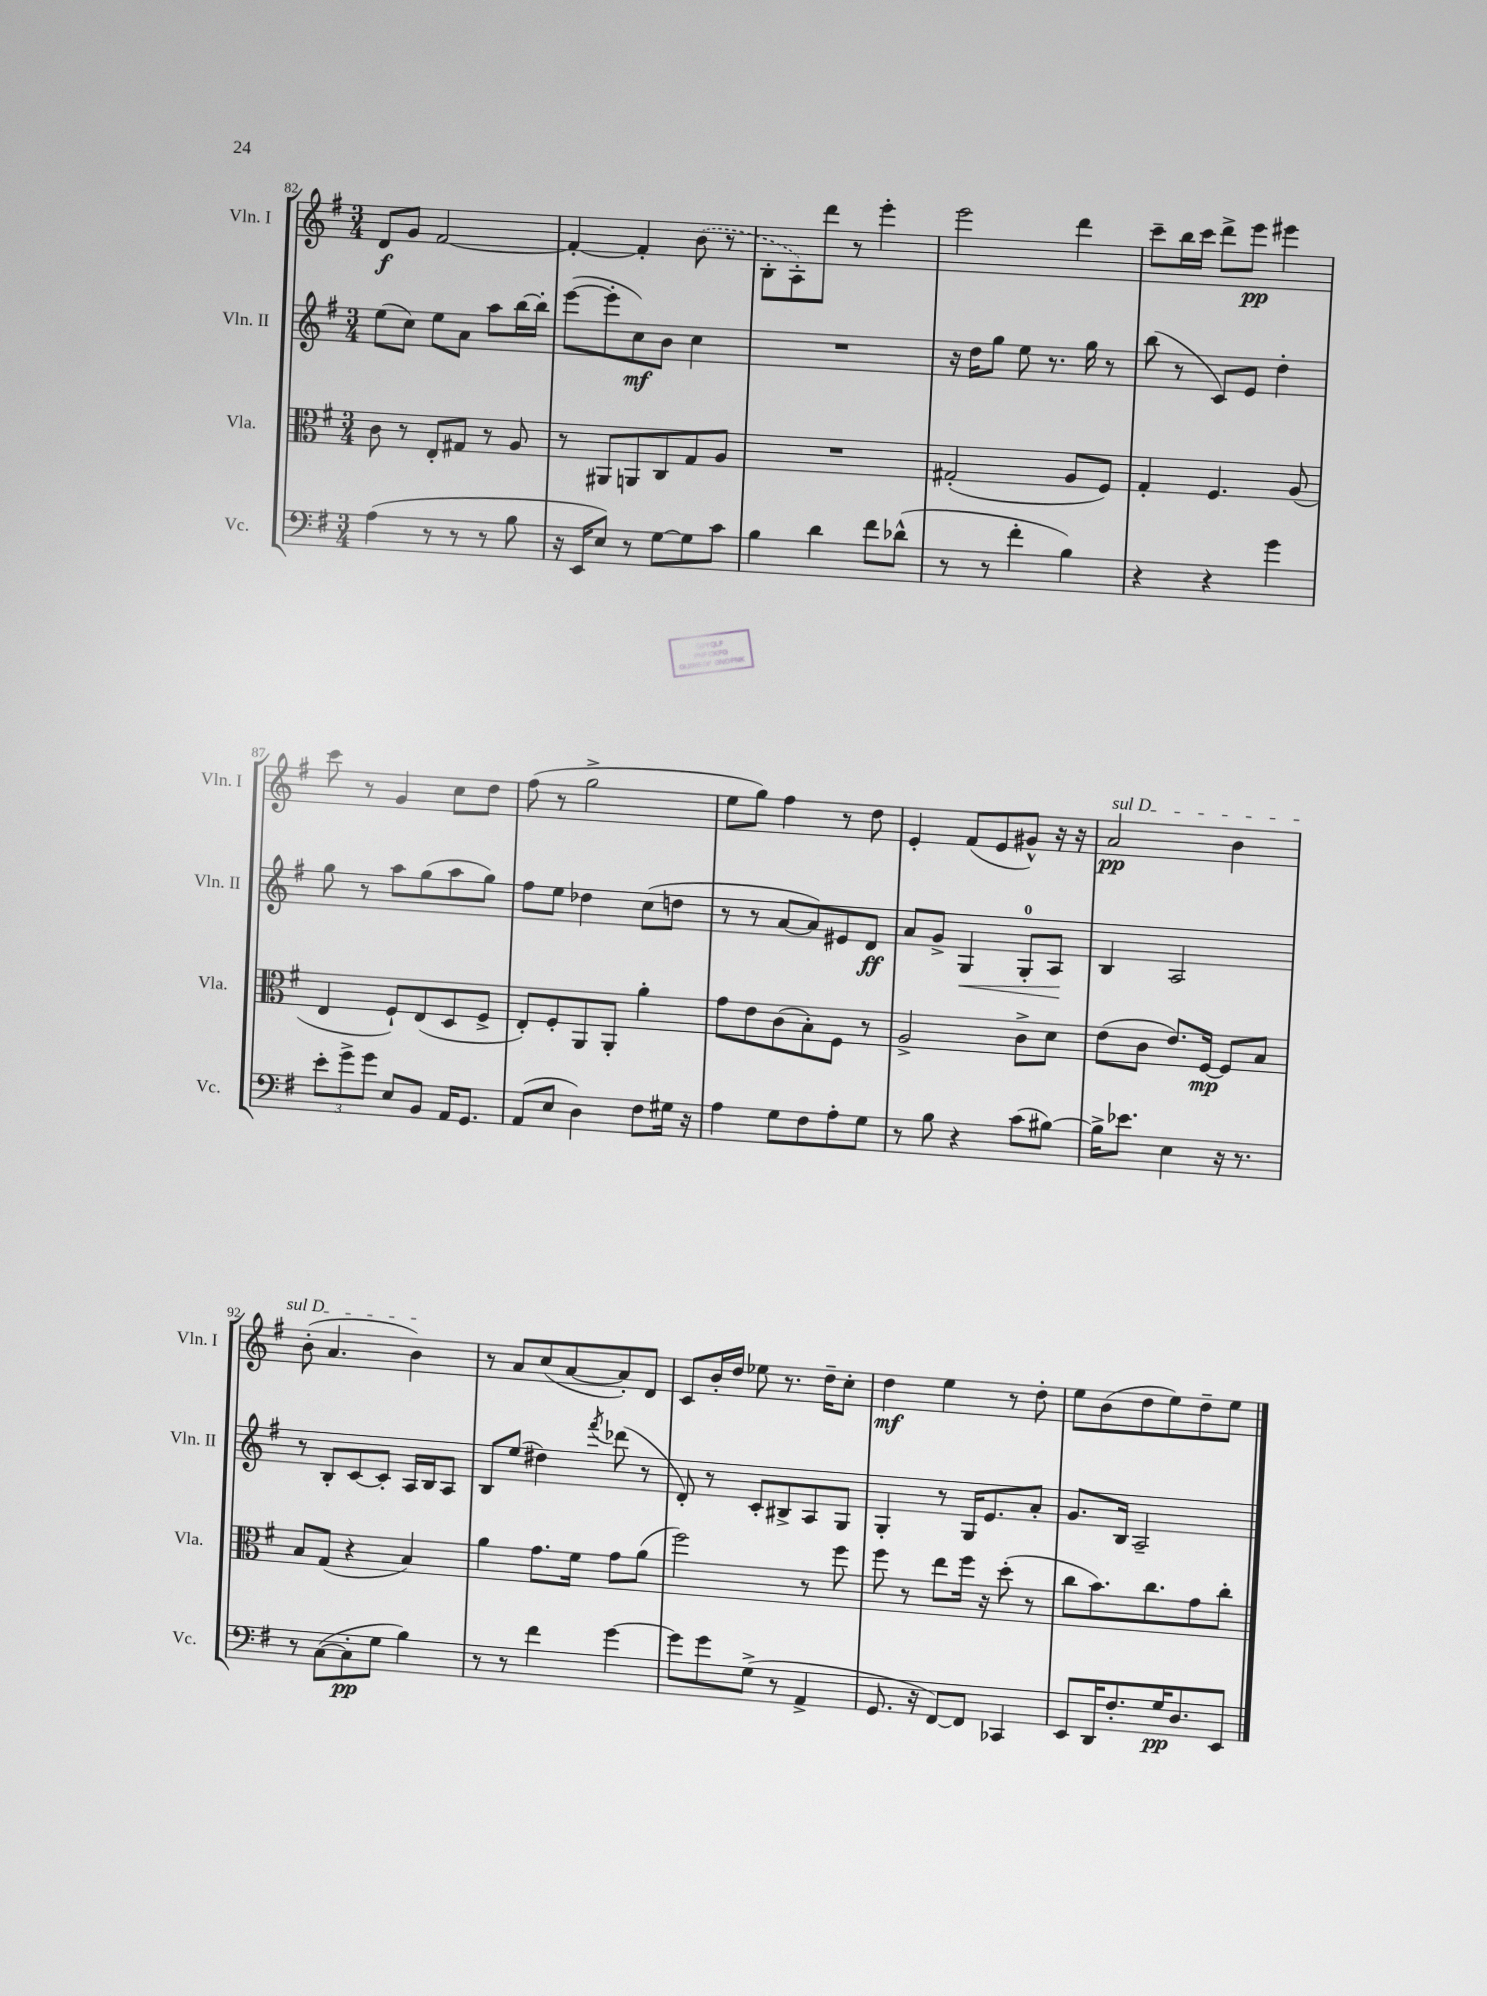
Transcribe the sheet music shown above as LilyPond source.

<<
\new StaffGroup <<
\new Staff = "s0" \with { instrumentName = "Vln. I" shortInstrumentName = "Vln. I" } {
    \clef treble \key g \major \numericTimeSignature \time 3/4
    d'8\f g'8 fis'2~ |
    fis'4~-. fis'4-. \once \slurDashed b'8( r8 |
    b8-. a8-.) d'''8 r8 e'''4-. |
    e'''2 d'''4 |
    c'''8-- b''16 c'''16 d'''8-> e'''8\pp eis'''4 |
    c'''8 r8 g'4 c''8 d''8 |
    fis''8( r8 g''2-> |
    e''8 g''8) fis''4 r8 d''8 |
    e'4-. fis'8( e'8 gis'8-^) r16 r16 |
    \once \override TextSpanner.bound-details.left.text = \markup { \italic "sul D" } a'2\pp\startTextSpan b'4 |
    b'8-.( a'4. b'4\stopTextSpan) |
    r8 a'8 c''8( a'8~ a'8-.) d'8 |
    c'8 b'16-. d''16 ees''8 r8. d''16-- c''8-. |
    d''4\mf e''4 r8 d''8-. |
    e''8 b'8( d''8 e''8) d''8-- e''8 \bar "|." |
}
\new Staff = "s1" \with { instrumentName = "Vln. II" shortInstrumentName = "Vln. II" } {
    \clef treble \key g \major \numericTimeSignature \time 3/4
    e''8( c''8) e''8 a'8 a''8 b''16~ b''16-. |
    e'''8~( e'''8-. c''8\mf) b'8 c''4 |
    R2. |
    r16 d''16 g''8 e''8 r8. g''16 r8 |
    b''8( r8 c'8) e'8 d''4-. |
    g''8 r8 a''8 g''8( a''8 g''8) |
    fis''8 e''8 des''4 c''8( d''8 |
    r8 r8 a'8~ a'8) eis'8 d'8\ff |
    a'8 g'8-> g4\< g8-0-. a8\! |
    b4 a2 |
    r8 b8-. c'8~ c'8-. a16 b16 a8 |
    b8 e''8( dis''4) \acciaccatura { fis'''8 } des'''8( r8 |
    d'8-.) r8 c'8-. bis8-> a8 g8 |
    g4-. r8 g16 e'8. a'8-. |
    g'8. b16 a2-- \bar "|." |
}
\new Staff = "s2" \with { instrumentName = "Vla." shortInstrumentName = "Vla." } {
    \clef alto \key g \major \numericTimeSignature \time 3/4
    c'8 r8 e8-. gis8 r8 a8 |
    r8 ais,8 a,8 c8 g8 a8 |
    R2. |
    gis2-.( a8 fis8) |
    g4-. fis4. a8( |
    e4 fis8-!) e8( d8 fis8-> |
    e8-.) fis8-. a,8 a,8-. a'4-. |
    g'8 e'8 c'8( b8-.) fis8 r8 |
    a2-> c'8-> d'8 |
    e'8( c'8 e'8.) fis16~\mp fis8 b8 |
    b8 g8( r4 b4) |
    a'4 g'8. fis'16 g'8 a'8( |
    fis''2) r8 fis''8 |
    fis''8 r8 e''8 fis''16 r16 d''8-.( r8 |
    c''8 b'8.) c''8. g'8 c''8-. \bar "|." |
}
\new Staff = "s3" \with { instrumentName = "Vc." shortInstrumentName = "Vc." } {
    \clef bass \key g \major \numericTimeSignature \time 3/4
    a4( r8 r8 r8 b8 |
    r16 e,16 e8) r8 g8~ g8 c'8 |
    b4 d'4 fis'8 des'8-^( |
    r8 r8 fis'4-. b4) |
    r4 r4 g'4 |
    \tuplet 3/2 { e'8-. g'8-> g'8 } e8 b,8 a,16 g,8. |
    a,8( e8 d4) fis8 gis16 r16 |
    a4 g8 fis8 a8-. g8 |
    r8 b8 r4 c'8( bis8~) |
    bis16-> ees'8. e4 r16 r8. |
    r8 c8~( c8-.\pp g8 b4) |
    r8 r8 fis'4 g'4~ |
    g'8 g'8 g8->( r8 a,4-> |
    g,8. r16 fis,8~) fis,8 ces,4 |
    e,8 d,16 fis8.-. g16\pp d8. e,8 \bar "|." |
}
>>
>>
\layout { \context { \Score currentBarNumber = #82 } }
